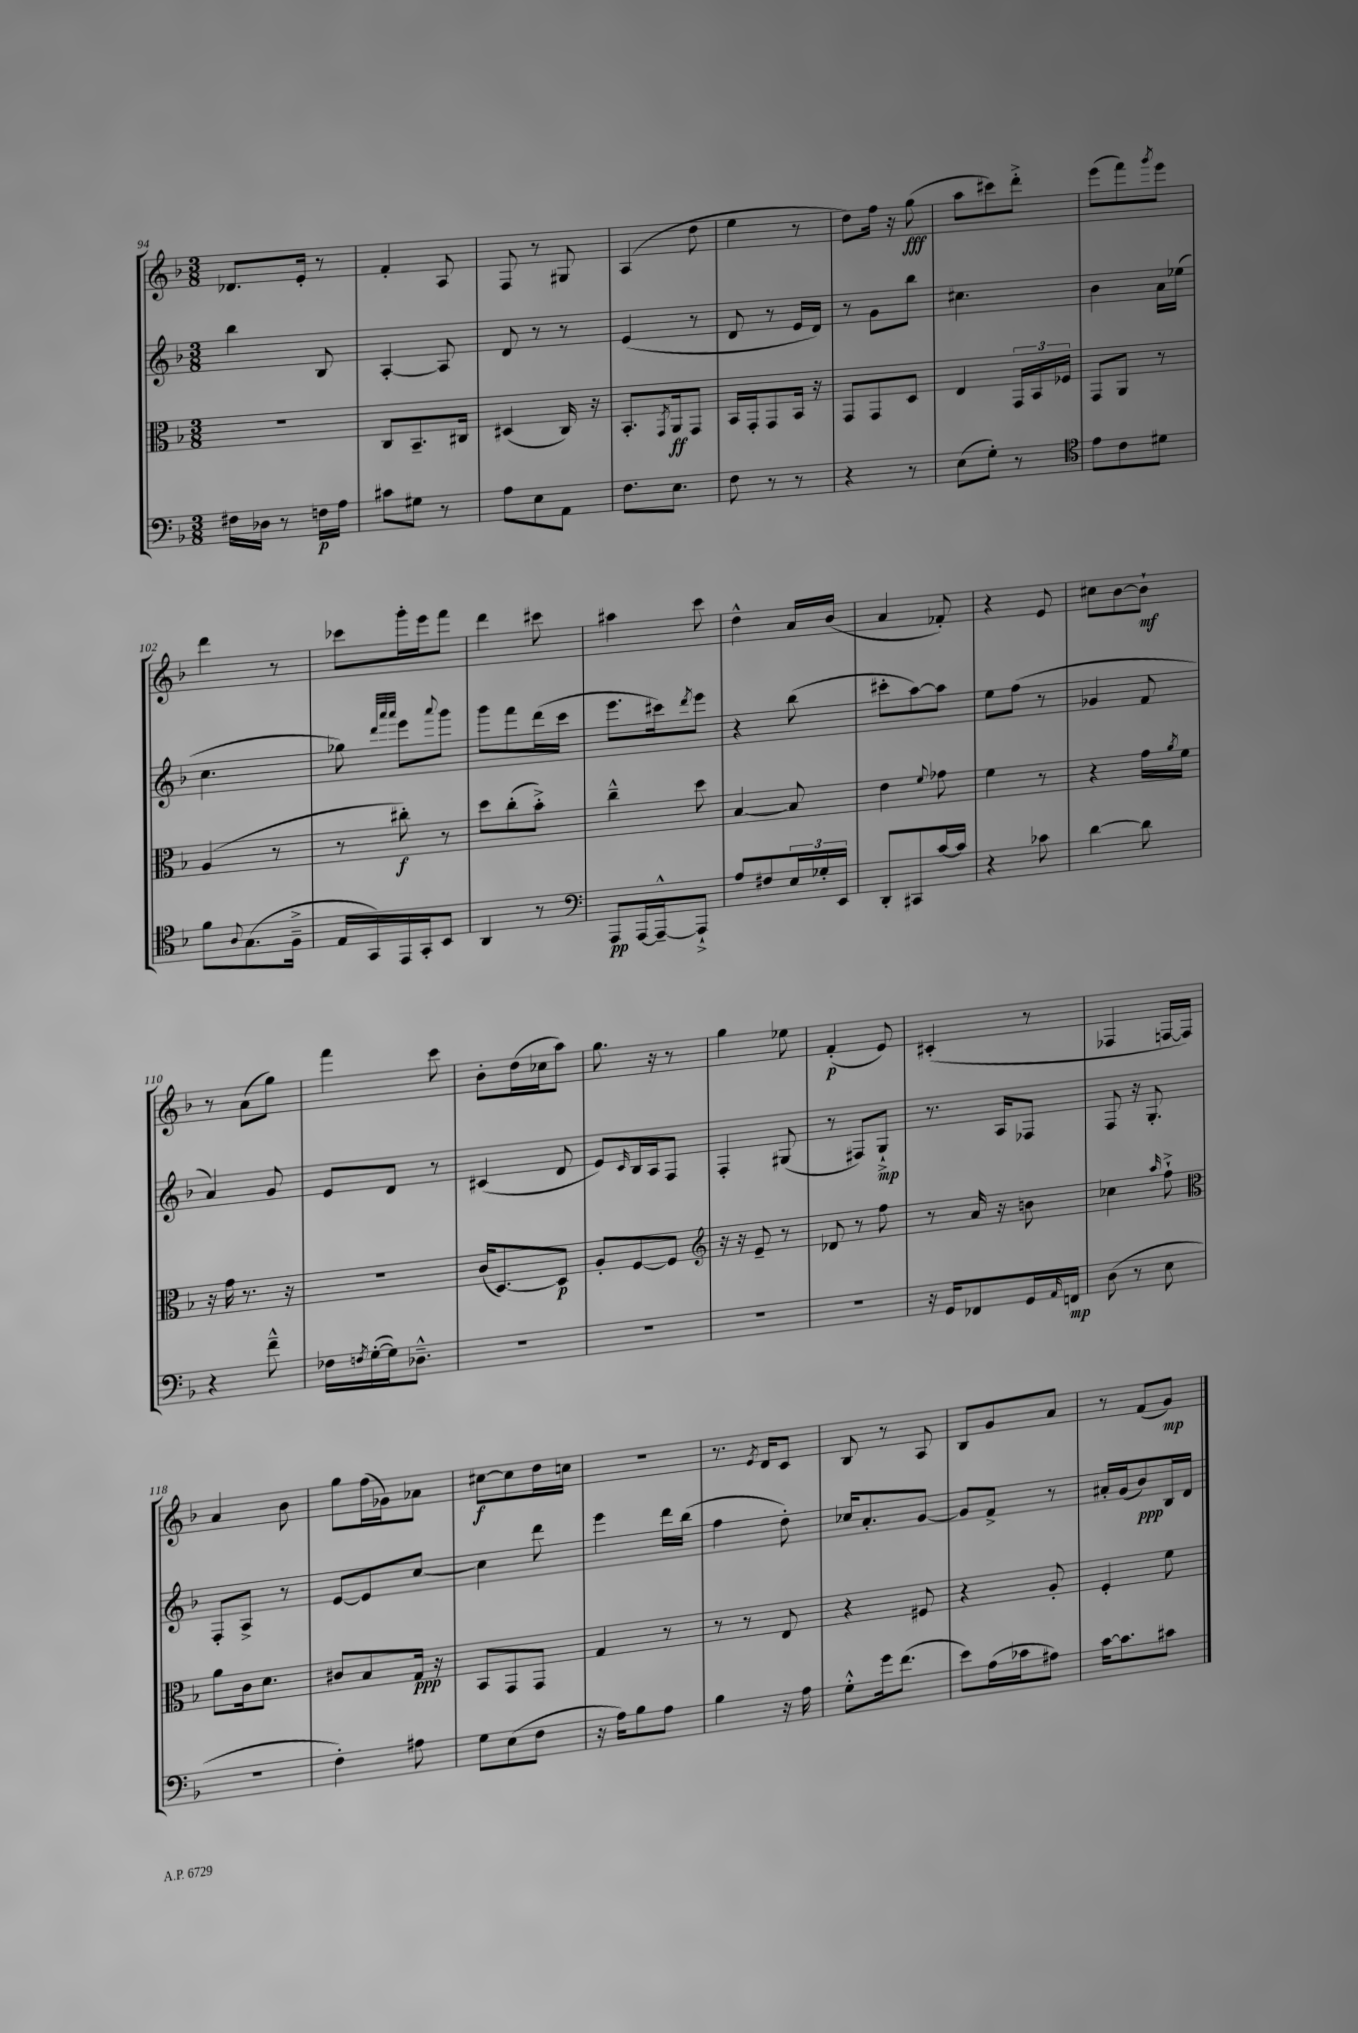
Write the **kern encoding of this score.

**kern	**kern	**kern	**kern
*staff4	*staff3	*staff2	*staff1
*clefF4	*clefC3	*clefG2	*clefG2
*k[b-]	*k[b-]	*k[b-]	*k[b-]
*M3/8	*M3/8	*M3/8	*M3/8
16F#\LL	4.r	4bb-\	8.d-/L
16D-\JJ	.	.	.
8r	.	.	.
.	.	.	16e'/Jk
16F\LL	.	8B-/	8r
16A\JJ	.	.	.
=	=	=	=
8c#\L	8C/L	[4A'/	4f'/
8G#\J	8.BB-~/	.	.
8r	.	8A/]	8A/
.	16C#/Jk	.	.
=	=	=	=
8A\L	(4D#/	8d/	8F/
8E\	.	8r	8r
8AA\J	16C/)	8r	8G#/
.	16r	.	.
=	=	=	=
8.F\L	8.BB-'/L	(4e/	(4A/
.	8qGG/	.	.
8.E\J	16AA/k	.	.
.	8GG/J	8r	8dd\
=	=	=	=
8F\	16BB-/LL	8d/	4ee\
.	16GG'/J	.	.
8r	8GG/	8r	.
8r	16BB-/Jk	16e/LL	8r
.	16r	16d/JJ)	.
=	=	=	=
4r	8GG/L	8r	8dd\L)
.	8GG/	8g\L	16ff\Jk
.	.	.	16r
8r	8D/J	8bb-\J	(8gg\
=	=	=	=
(8E\L	4E/	4.cc#\	8aa\L
8G'\J)	.	.	8ccc#\)
8r	24GG/LL	.	8ddd'^\J
.	24BB-/	.	.
.	24F-/JJ	.	.
=	=	=	=
*clefC4	*	*	*
8e\L	8GG/L	4b-\	(8eee\L
8c\	8AA/J	.	8fff\)
.	.	.	8qggg/
8d#\J	8r	16a\LL	8eee\J
.	.	(16ee-\JJ	.
=	=	=	=
8f\L	(4A/	4.cc\	4ddd\
8qqA/	.	.	.
(8.G\	.	.	.
.	8r	.	8r
16F~^\Jk	.	.	.
=	=	=	=
16E/LL	8r	8gg-\)	8ccc-\L
16GG/)	.	.	.
.	.	32qqddd/LLL	.
.	.	32qqaaa/	.
.	.	32qqaaa/JJJ	.
16EE/	8cc#'\)	8eee\L	16ggg'\L
16GG'/J	.	.	16eee\J
.	.	8qqaaa/	.
8BB-/J	8r	8ggg\J	8fff\J
=	=	=	=
4AA/	8dd\L	8ggg\L	4ddd\
.	(8cc'\	8fff\	.
8r	8b-'^\J)	(16ddd\L	8ccc#\
.	.	16ccc\JJ	.
=	=	=	=
*clefF4	*	*	*
8AAA/L	4cc~^^\	8.eee\L	4aa#\
[16AAA/L	.	.	.
16AAA~^^/_J	.	16ccc#\k)	.
.	.	8qddd/	.
8AAA`^/]J	8dd\	8eee\J	8ccc\
=	=	=	=
8A/L	[4B-/	4r	4dd^^\
8F#/	.	.	.
24E/L	8B-/]	(8bb-\	16a/LL
24G-'/	.	.	.
.	.	.	(16b-/JJ
24EE/JJ	.	.	.
=	=	=	=
8DD'/L	4e\	8ccc#'\L	4a/
8CC#/	.	[8aa\)	.
.	8qqf/	.	.
[16c/L	8g-\	8aa\]J	8f-'/)
16c/]JJ	.	.	.
=	=	=	=
4r	4f\	8ee\L	4r
.	.	(8ff\J	.
8c-\	8r	8r	8e/
=	=	=	=
[4d\	4r	4g-/	8cc#\L
.	.	.	[8b-\
8d\]	16g\LL	8f/	8b-`\]J
.	8qa/	.	.
.	16f\JJ	.	.
=	=	=	=
4r	16r	4a/)	8r
.	16g\	.	.
.	8.r	.	(8a\L
8f~^^\	.	8g/	8gg\J)
.	16r	.	.
=	=	=	=
16F-\LL	4.r	8e/L	4fff\
8qF/	.	.	.
([16G'\	.	.	.
16G\]J)	.	8d/J	.
8.D-~^^\J	.	.	.
.	.	8r	8ccc\
=	=	=	=
4.r	(16c/LK	(4c#/	8b-'\L
.	[8.D/)	.	.
.	.	.	(16dd\L
.	.	.	16cc-\J
.	8D/]J	8d/	8aa\J)
=	=	=	=
4.r	8A'/L	8e/L)	8.gg\
.	.	16qqc/	.
.	[8F/	16B-/L	.
.	.	16A/J	16r
.	8F/]J	8F/J	8r
=	=	=	=
*	*clefG2	*	*
4.r	16r	4F'/	4gg\
.	16r	.	.
.	8e~/	.	.
.	8r	(8G#/	8ee-\
=	=	=	=
4.r	8d-/	8r	(4f'/
.	8r	8F#/L)	.
.	8ff\	8G`^/J	8e/)
=	=	=	=
16r	8r	8.r	(4c#'/
16GG/LK	.	.	.
8FF-/	16a/	.	.
.	16r	16A/LK	.
16GG/L	8b\	8F-/J	8r
16qqAA/	.	.	.
16FF/JJ	.	.	.
=	=	=	=
(8D\	4cc-\	8F/	4F-/
8r	.	16r	.
.	.	8.G'/	.
.	16qqaa/	.	.
8E\	8ff`^\	.	[16F/LL
.	.	.	16F/]JJ)
=	=	=	=
*	*clefC3	*	*
4.r	8a\L	8F'/L	4a/
.	16c\k	8A^/J	.
.	8.d\J	.	.
.	.	8r	8b-\
=	=	=	=
4F'\)	8c#/L	[8e/L	8gg\L
.	8B-/	8e/]	(16ff\L
.	.	.	16g-\J)
8A#\	16G/Jk	[8cc/J	8a-\J
.	16r	.	.
=	=	=	=
8G\L	8BB-/L	4cc\]	[8cc#\L
(8E\	8GG/	.	8cc#\]
8F\J	8GG/J	8ddd\	16dd\L
.	.	.	16cc\JJ
=	=	=	=
16r	4G/	4eee\	4.r
16A\LK)	.	.	.
8B-\	.	.	.
8A\J	8r	16ddd\LL	.
.	.	(16bb-\JJ	.
=	=	=	=
4B-\	8r	4ff\	8.r
.	8r	.	.
.	.	.	8qe/
.	.	.	16d/LK
16r	8E/	8dd'\)	8c/J
16A\	.	.	.
=	=	=	=
8G'^^\L	4r	16cc-/LK	8B-/
.	.	8.a'/	.
16g\k	.	.	8r
(8.f\J	.	.	.
.	8F#/	[8g/J	8A/
=	=	=	=
8e\L)	4r	8g/]L	8B-/L
(16A\L	.	8f^/J	8g/
16c-\J	.	.	.
8A#\J)	8A'/	8r	8a/J
=	=	=	=
[16c\LK	4F'/	16a#'/LL	8r
8.c\]	.	(16g/J	.
.	.	8b-/)	(8f/L
8c#\J	8f\	16B-/L	8g/J)
.	.	16d/JJ	.
==	==	==	==
*-	*-	*-	*-
